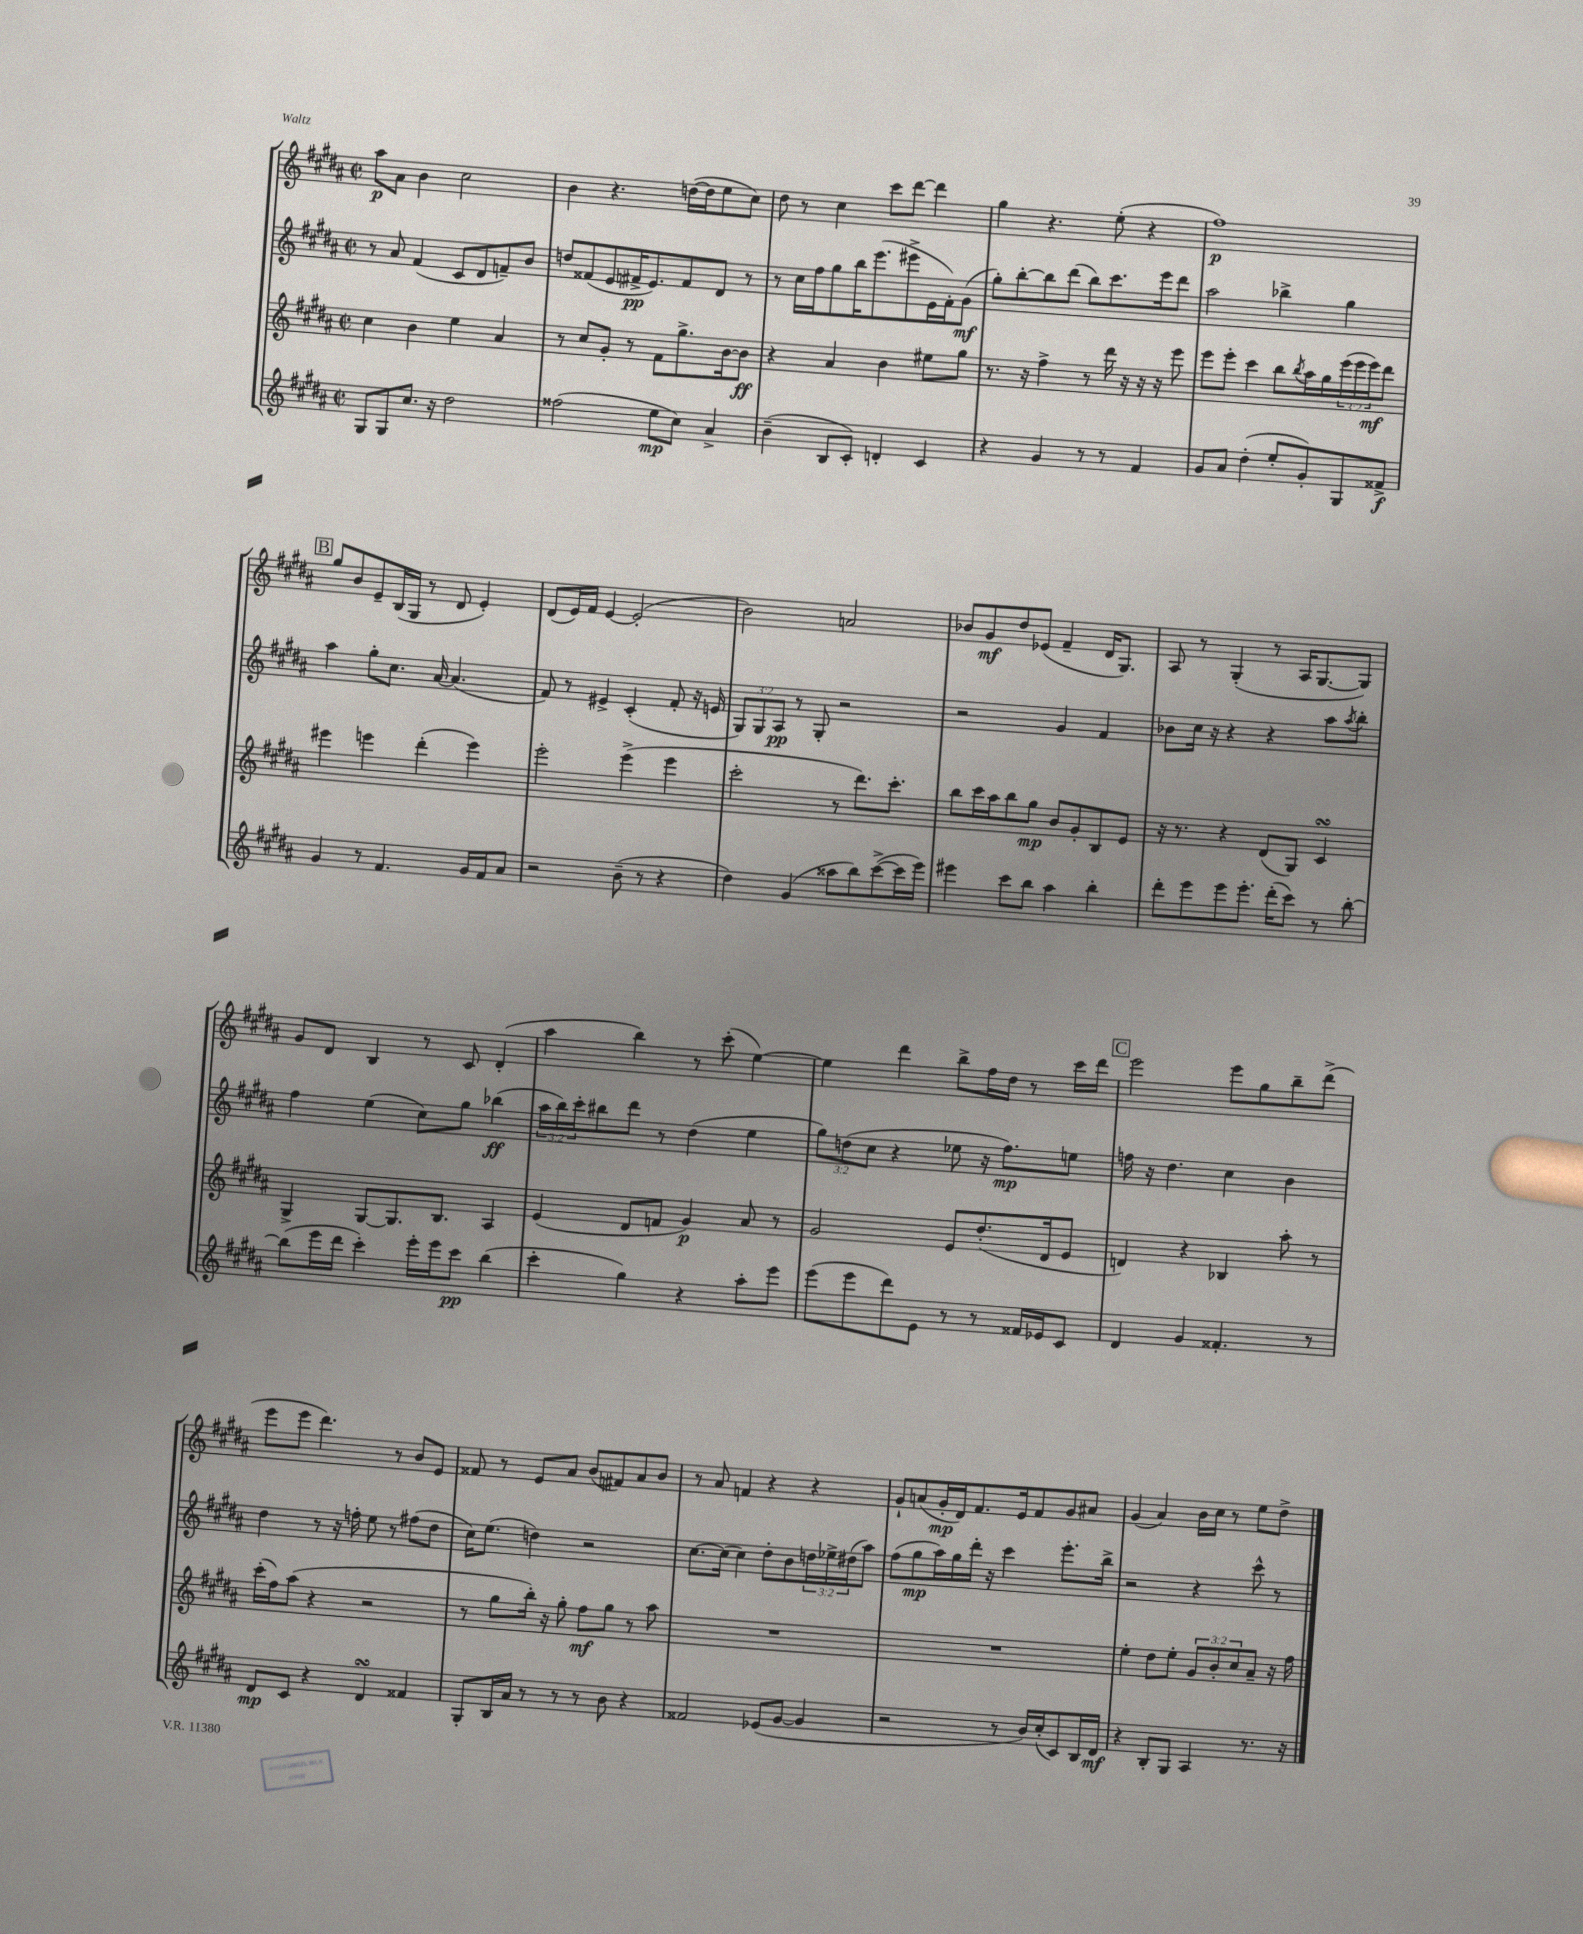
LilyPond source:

<<
\new StaffGroup <<
\new Staff = "s0" {
    \clef treble \key b \major \defaultTimeSignature \time 2/2
    ais''8\p ais'8 b'4 cis''2 |
    b'4 r4. d''16~( d''16 e''8 cis''8) |
    dis''8 r8 cis''4 cis'''8 dis'''8~ dis'''4 |
    gis''4 r4. e''8-.( r4 |
    fis''1\p) |
    \mark \markup { \box "B" } gis''8 b'8 e'8-- b16( gis16 r8 dis'8 e'4-.) |
    dis'8( e'16) fis'16 e'4~ e'2-.( |
    b'2) a'2 |
    bes'8 gis'8\mf dis''8 ees'8( fis'4-- dis'16 gis8.) |
    ais8 r8 gis4-.( r8 ais16 gis8.~ gis8) |
    gis'8 dis'8 b4 r8 cis'8 dis'4-.( |
    ais''4 b''4) r8 cis'''8-.( e''4~) |
    e''4 dis'''4 b''8-> fis''16 dis''16 r8 cis'''16 dis'''16 |
    \mark \markup { \box "C" } e'''2 e'''8 gis''8 b''8-- dis'''8->( |
    e'''8 e'''8 dis'''4.) r8 b'8 e'8 |
    fisis'8 r8 e'8 ais'8 b'8( fis'8) ais'8 b'8 |
    r8 ais'8 f'4 r4 r4 |
    gis'8-! a'8( gis'16-.\mp dis'16) fis'8. e'16 fis'8 gis'8 ais'8 |
    gis'4( ais'4) b'16 cis''16 r8 e''8 dis''8-> \bar "|." |
}
\new Staff = "s1" {
    \clef treble \key b \major \defaultTimeSignature \time 2/2 \override Staff.TupletNumber.text = #tuplet-number::calc-fraction-text
    r8 ais'8 fis'4( cis'8 dis'8 f'8--) b'8 |
    d''8 fisis'8( e'8 fis'16->\pp e'8.) fis'8 dis'8 r8 |
    r8 cis''16 fis''16 gis''8 b''16 e'''8.( eis'''8-> e'16 fis'16-.) gis'8\mf( |
    gis''8-.) b''8~-. b''8 dis'''8( b''8) cis'''8. e'''16 dis'''8 |
    ais''2 bes''4-> gis''4 |
    \mark \markup { \box "B" } ais''4 gis''8-. cis''8. ais'16~ ais'4.( |
    fis'8) r8 eis'4-> cis'4-.( fis'8-. r16 e'16 |
    \tuplet 3/2 { gis8) gis8 ais8\pp } r8 gis8-. r2 |
    r2 gis'4 fis'4 |
    bes'8 cis''16 r16 r4 r4 ais''8 \acciaccatura { ais''8 } b''8-. |
    fis''4 e''4( cis''8) gis''8 bes''4\ff( |
    \tuplet 3/2 { ais''16 b''16) cis'''16-. } bis''8 dis'''8 r8 dis''4( e''4 |
    \tuplet 3/2 { gis''8) d''8( cis''8 } r4 ees''8 r16 fis''8.\mp) e''8 |
    \mark \markup { \box "C" } f''16 r16 dis''4. cis''4 b'4 |
    dis''4 r8 r16 f''16-. e''8 r8 fis''8( dis''8 |
    cis''16) e''8.( d''4) r2 |
    cis''8.~ cis''16( cis''4) dis''8-. b'8 \tuplet 3/2 { d''16 ees''16-> dis''16( } ais''8) |
    fis''8( gis''8\mp ais''16) gis''16 dis'''16-. r16 cis'''4 e'''8.-. b''16-> |
    r2 r4 cis'''8-^ r8 \bar "|." |
}
\new Staff = "s2" {
    \clef treble \key b \major \defaultTimeSignature \time 2/2 \override Staff.TupletNumber.text = #tuplet-number::calc-fraction-text
    cis''4 b'4 e''4 ais'4 |
    r8 cis''8 gis'8-. r8 fis'8 gis''8.-> b'16~ b'8\ff |
    r4 ais'4 b'4 eis''8 gis''8 |
    r8. r16 fis''4-> r8 dis'''16 r16 r16 r16 e'''8 |
    e'''8 e'''8-. cis'''4 b''8 \acciaccatura { b''8 } ais''16 gis''16 \tuplet 3/2 { e'''16( e'''16 e'''16\mf) } dis'''8 |
    \mark \markup { \box "B" } eis'''4 e'''4 dis'''4-.( e'''4) |
    e'''2-. e'''4->( e'''4 |
    cis'''2-. r8 dis'''8.) cis'''8.-. |
    b''8 cis'''16 ais''16 b''8 gis''8\mp b'8 gis'8-. b8 e'8 |
    r16 r8. r4 dis'8( gis8) cis'4\turn |
    gis4-> gis8~ gis8. b8. ais4 |
    e'4( dis'8 f'8 gis'4\p) ais'8 r8 |
    gis'2 e'8 dis''8.-.( dis'16 e'8 |
    \mark \markup { \box "C" } d'4) r4 bes4 ais''8-. r8 |
    cis'''16-.( fis''16) ais''8( r4 r2 |
    r8 gis''8 b''16-.) r16 gis''8-. fis''8\mf gis''8 r8 ais''8 |
    R1 |
    R1 |
    e''4-. dis''8 e''8-. \tuplet 3/2 { gis'8 b'8-. cis''8 } ais'8-- r16 fis''16 \bar "|." |
}
\new Staff = "s3" {
    \clef treble \key b \major \defaultTimeSignature \time 2/2
    gis8 gis8 cis''8. r16 dis''2 |
    fisis''2( e''8\mp cis''8) ais'4-> |
    b'4--( b8 cis'8-.) d'4-. cis'4 |
    r4 gis'4 r8 r8 fis'4 |
    gis'8 ais'8 dis''4-.( e''8-. gis'8-.) gis8 fisis'8->\f |
    \mark \markup { \box "B" } gis'4 r8 fis'4. gis'16 fis'16 ais'8 |
    r2 b'8--( r8 r4 |
    dis''4) gis'4( aisis''8 b''8) cis'''8~->( cis'''16 e'''16) |
    eis'''4 cis'''8 b''8 ais''4 b''4-. |
    dis'''8-. e'''8 e'''8 e'''8.-. dis'''16-.( cis'''8) r8 b''8~-. |
    b''8( e'''16 dis'''16 cis'''4-.) e'''16-. e'''16 cis'''8\pp b''4( |
    cis'''4-. gis''4) r4 ais''8-. e'''8 |
    e'''8( e'''8 dis'''8) e'8 r8 r8 fisis'16 ees'16 cis'8 |
    \mark \markup { \box "C" } dis'4 gis'4 fisis'4.-. r8 |
    dis'8\mp cis'8 r4 dis'4\turn fisis'4 |
    gis8-. b16 ais'16 r8 r8 r8 b'8 r4 |
    fisis'2 ees'8( gis'8~ gis'4 |
    r2 r8 b'16) cis''16-.( cis'8) b16 dis'16\mf |
    r4 b8-. gis8 ais4 r8. r16 \bar "|." |
}
>>
>>
\layout { \context { \Score \remove "Bar_number_engraver" } }
